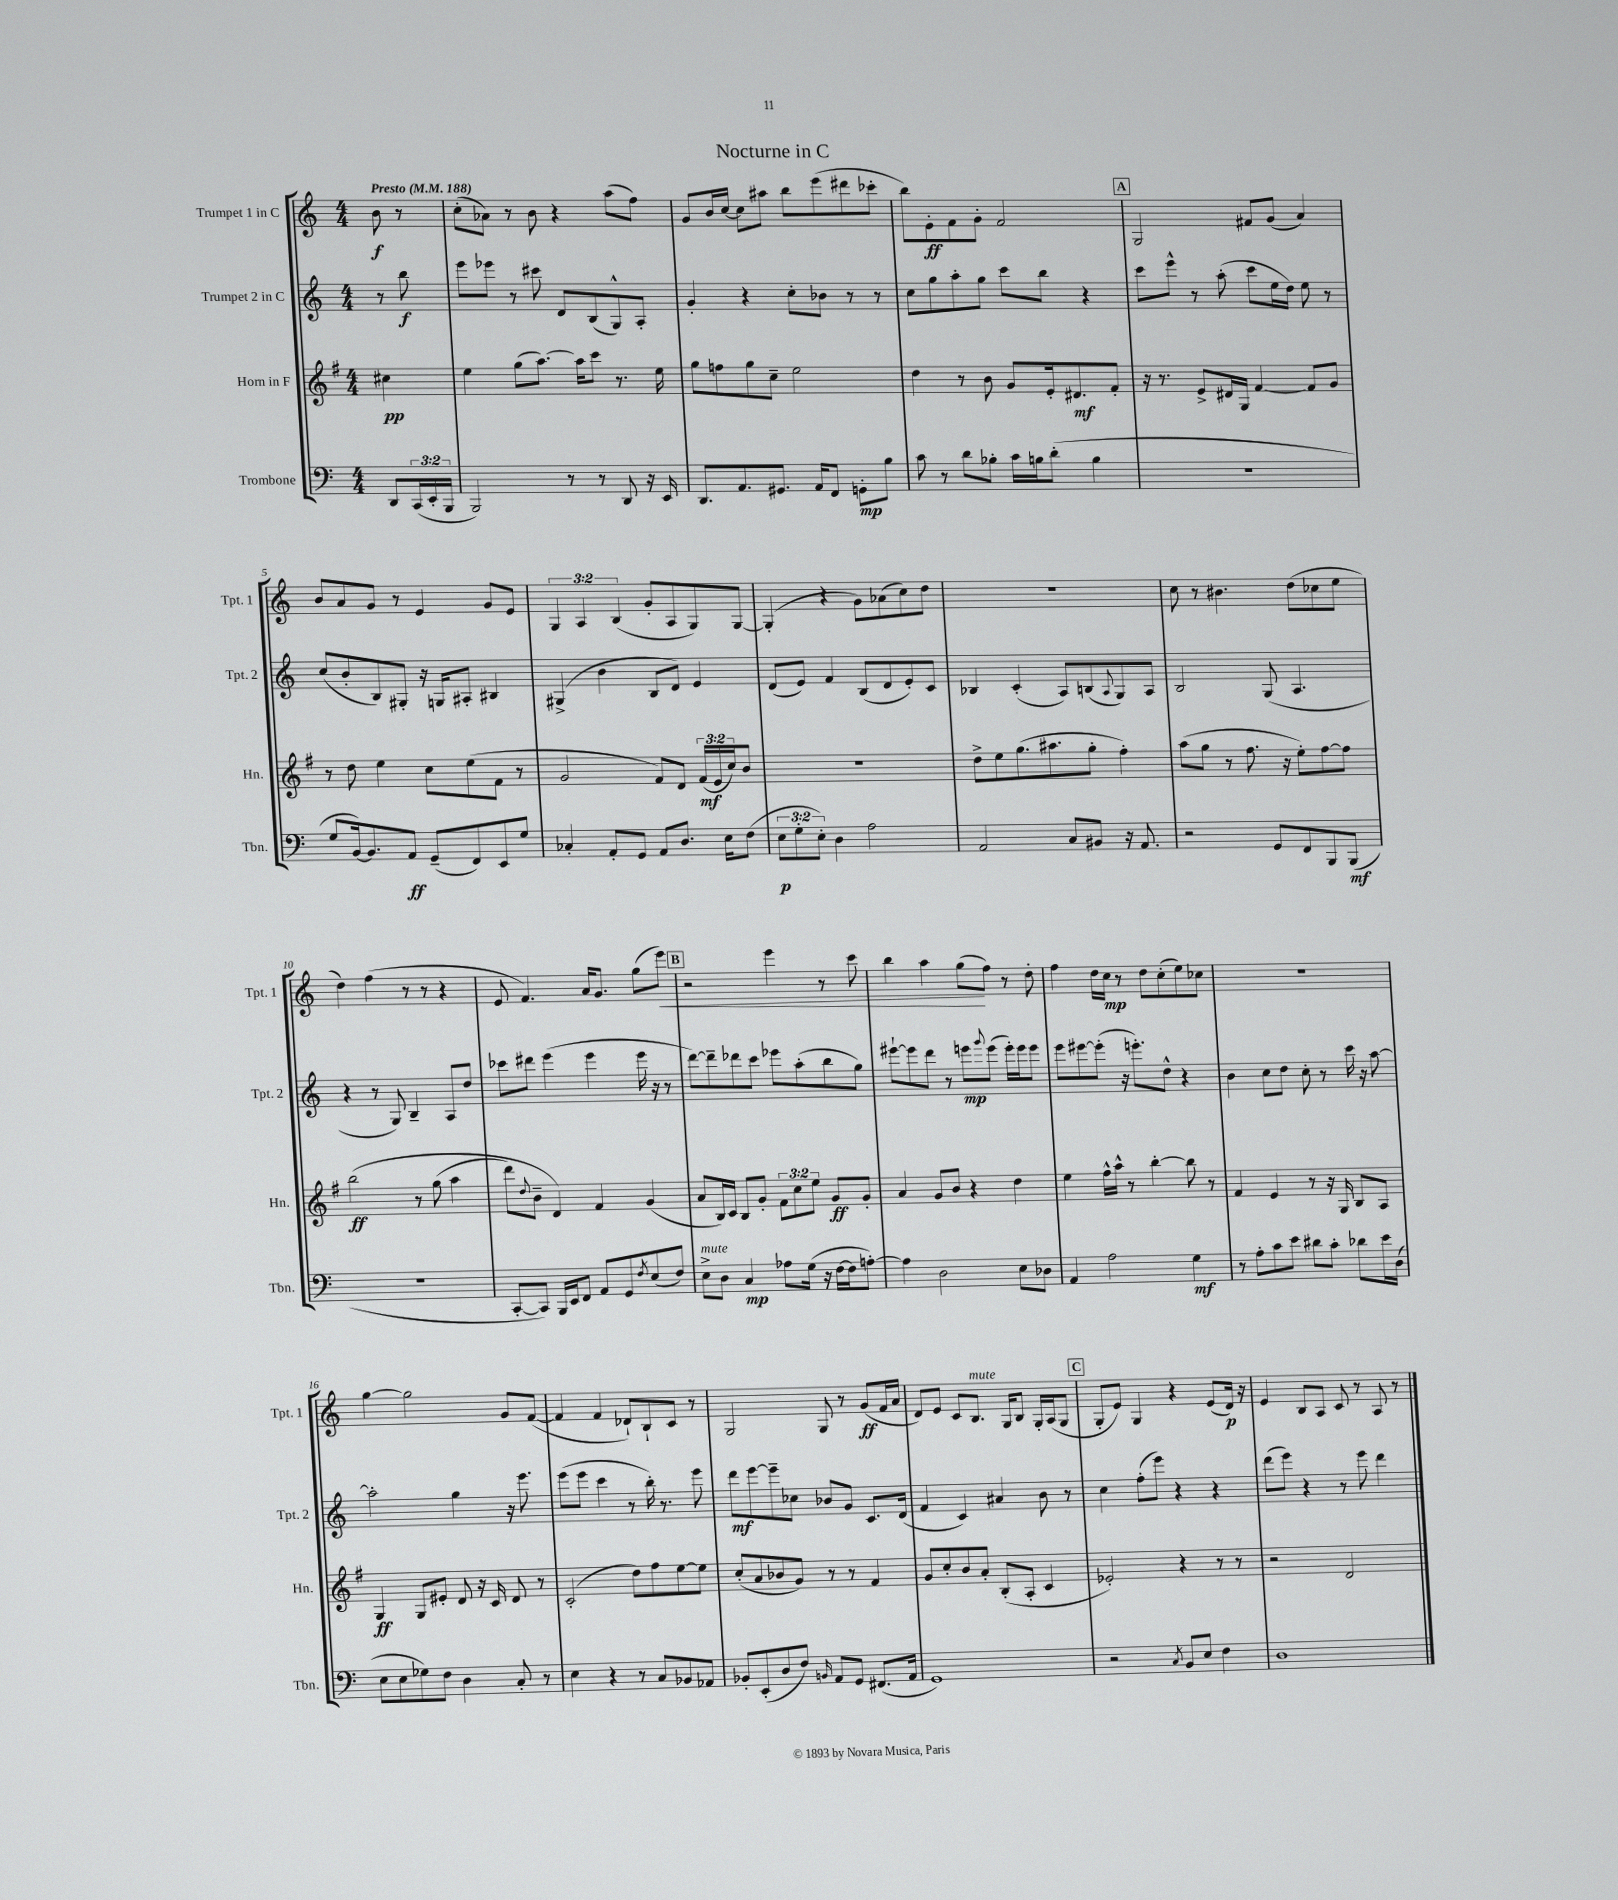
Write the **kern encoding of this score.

**kern	**dynam	**kern	**dynam	**kern	**dynam	**kern	**dynam
*part4	*part4	*part3	*part3	*part2	*part2	*part1	*part1
*staff4	*staff4	*staff3	*staff3	*staff2	*staff2	*staff1	*staff1
*I"Trombone	*	*I"Horn in F	*	*I"Trumpet 2 in C	*	*I"Trumpet 1 in C	*
*I'Tbn.	*	*I'Hn.	*	*I'Tpt. 2	*	*I'Tpt. 1	*
*clefF4	*	*clefG2	*	*clefG2	*	*clefG2	*
*k[]	*	*k[f#]	*	*k[]	*	*k[]	*
*M4/4	*	*M4/4	*	*M4/4	*	*M4/4	*
*MM188	*	*MM188	*	*MM188	*	*MM188	*
=	=	=	=	=	=	=	=
!	!	!	!	!	!	!LO:TX:a:B:t=Presto	!
8DD/L	.	4cc#X\	pp	8r	.	8b\	f
(24CC/L	.	.	.	8bb\	f	8r	.
24EE'/	.	.	.	.	.	.	.
24BBB/JJ	.	.	.	.	.	.	.
=1	=1	=1	=1	=1	=1	=1	=1
2BBB/)	.	4ee\	.	8eee\L	.	(8cc'\L	.
.	.	.	.	8eee-X\J	.	8a-X\J)	.
.	.	(8gg\L	.	8r	.	8r	.
.	.	[8.aa\J)	.	8ccc#X\	.	8b\	.
8r	.	.	.	8d/L	.	4r	.
.	.	16aa\KL]	.	.	.	.	.
8r	.	8ccc\J	.	(8B/	.	.	.
8DD/	.	8.r	.	8G^^/)	.	(8aa\L	.
16r	.	.	.	8A'/J	.	8ff\J)	.
16EE/	.	16ee\	.	.	.	.	.
=2	=2	=2	=2	=2	=2	=2	=2
8.DD/L	.	8gg\L	.	4g'/	.	8g/L	.
.	.	8ffn\	.	.	.	16b/L	.
8.AA/	.	.	.	.	.	[16cc/JJ	.
.	.	8gg\	.	4r	.	8cc\L]	.
8.GG#X/J	.	8cc~\J	.	.	.	8aa#X\J	.
.	.	2ee\	.	8cc'\L	.	8bb\L	.
16AA/KL	.	.	.	.	.	.	.
8FF/J	.	.	.	8b-X\J	.	(8eee\	.
8GGn'\L	mp	.	.	8r	.	8ddd#X\	.
8B\J	.	.	.	8r	.	8ccc-X'\J	.
=3	=3	=3	=3	=3	=3	=3	=3
8c\	.	4dd\	.	8cc\L	.	8bb\L)	.
8r	.	.	.	8gg\	.	8e'\	ff
8d\L	.	8r	.	8aa'\	.	8f\	.
8B-X'\J	.	8b\	.	8gg\J	.	8g'\J	.
16c\LL	.	8g/L	.	8ccc\L	.	2f/	.
16Bn\J	.	.	.	.	.	.	.
(8d'\J	.	16e'/k	.	8bb\J	.	.	.
.	.	8.d#X/	mf	.	.	.	.
4B\	.	.	.	4r	.	.	.
.	.	8f#'/J	.	.	.	.	.
!!LO:REH:place=s1:t=A
=4	=4	=4	=4	=4	=4	=4	=4
1r	.	16r	.	8ccc\L	.	2G/	.
.	.	8.r	.	.	.	.	.
.	.	.	.	8eee^^\J	.	.	.
.	.	8e^/L	.	8r	.	.	.
.	.	16d#X/L	.	(8aa'\	.	.	.
.	.	16G/JJ	.	.	.	.	.
.	.	[4f#/	.	8ccc\L	.	8f#X/L	.
.	.	.	.	16ee\L	.	(8g/J	.
.	.	.	.	16dd\JJ)	.	.	.
.	.	8f#/L]	.	8ee\	.	4a/)	.
.	.	8g/J	.	8r	.	.	.
!!LO:LB:g=z
=5	=5	=5	=5	=5	=5	=5	=5
8G/L	.	8r	.	(8cc/L	.	8b/L	.
[16BB/k)	.	8dd\	.	8b'/	.	8a/	.
8.BB/]	.	.	.	.	.	.	.
.	.	4ee\	.	8B/)	.	8g/J	.
8AA/J	ff	.	.	8G#X'/J	.	8r	.
(8GG~/L	.	8cc\L	.	16r	.	4e/	.
.	.	.	.	16Gn/KL	.	.	.
8FF/)	.	(8ee\	.	8A#X'/J	.	.	.
8EE/	.	8f#\J	.	4B#X/	.	8g/L	.
8G/J	.	8r	.	.	.	8e/J	.
=6	=6	=6	=6	=6	=6	=6	=6
4C-X'/	.	2g/	.	(4G#X^/	.	6G/	.
.	.	.	.	.	.	6A/	.
8AA'/L	.	.	.	4b\	.	.	.
.	.	.	.	.	.	(6B/	.
8GG/J	.	.	.	.	.	.	.
8AA/L	.	8f#/L)	.	8B/L	.	8g'/L	.
8.D/J	.	8d/J	.	8d/J)	.	8A/	.
.	.	(24f#/LL	mf	4e/	.	8G/)	.
.	.	24e/	.	.	.	.	.
16E\KL	.	.	.	.	.	.	.
.	.	24cc/J)	.	.	.	.	.
(8F\J	.	8b/J	.	.	.	[8G/J	.
=7	=7	=7	=7	=7	=7	=7	=7
12E\L	p	1r	.	(8d/L	.	(4G'/]	.
12G'\	.	.	.	.	.	.	.
.	.	.	.	8e/J)	.	.	.
12E'\J)	.	.	.	.	.	.	.
4D\	.	.	.	4f/	.	4r	.
2A\	.	.	.	(8B/L	.	8g\L)	.
.	.	.	.	8d/	.	(8a-X\	.
.	.	.	.	8e'/)	.	8cc\)	.
.	.	.	.	8c/J	.	8dd\J	.
=8	=8	=8	=8	=8	=8	=8	=8
2AA/	.	8dd^\L	.	4B-X/	.	1r	.
.	.	8ee\	.	.	.	.	.
.	.	(8.gg\	.	(4c'/	.	.	.
.	.	8.aa#X\	.	.	.	.	.
8C/L	.	.	.	8A/L)	.	.	.
8BB#X/J	.	8gg'\J	.	(8Bn/	.	.	.
.	.	.	.	8qqA/	.	.	.
16r	.	4ff#'\)	.	8G/)	.	.	.
8.AA/	.	.	.	.	.	.	.
.	.	.	.	8A/J	.	.	.
=9	=9	=9	=9	=9	=9	=9	=9
2r	.	(8aa\L	.	2B/	.	8cc\	.
.	.	8gg\J	.	.	.	8r	.
.	.	8r	.	.	.	4.b#X\	.
.	.	8.ff#\	.	.	.	.	.
8GG/L	.	.	.	(8G/	.	.	.
.	.	16r	.	.	.	.	.
8FF/	.	8ee'\L)	.	4.A/	.	(8dd\L	.
8BBB/	.	[8ff#\	.	.	.	8cc-X\	.
(8BBB/J	mf	8ff#\J]	.	.	.	8ee\J	.
!!LO:LB:g=z
=10	=10	=10	=10	=10	=10	=10	=10
1r	.	(2bb\	ff	4r	.	4dd\)	.
.	.	.	.	8r	.	(4ff\	.
.	.	.	.	8G/)	.	.	.
.	.	8r	.	4B~/	.	8r	.
.	.	(8gg\	.	.	.	8r	.
.	.	4aa\	.	8A/L	.	4r	.
.	.	.	.	8dd/J	.	.	.
=11	=11	=11	=11	=11	=11	=11	=11
[8CC'/L	.	8ddd\L)	.	8ccc-X\L	.	8e/	.
.	.	8qqdd/	.	.	.	.	.
8CC/J])	.	8b~\J	.	8ddd#X\J	.	4.f/)	.
16BBB/LL	.	4d/)	.	(4eee\	.	.	.
16EE/J	.	.	.	.	.	.	.
8FF/J	.	.	.	.	.	.	.
8AA/L	.	4f#/	.	4eee\	.	16a/KL	.
.	.	.	.	.	.	8.g/J	.
8GG/	.	.	.	.	.	.	.
8qF/	.	.	.	.	.	.	.
(8E/	.	(4g/	.	16eee\	.	(8gg\L	.
.	.	.	.	16r	.	.	.
!	!	!	!	!	!	!	!LO:HP:b
8F/J)	.	.	.	8r	.	8eee\J)	<
!!LO:REH:place=s1:t=B
=12	=12	=12	=12	=12	=12	=12	=12
!LO:TX:a:i:t=mute	!	!	!	!	!	!	!
8E^\L	.	8a/L	.	[8ddd\L)	.	2r	.
8D\J	.	16B/L)	.	8ddd~\]	.	.	.
.	.	16c/JJ	.	.	.	.	.
4C/	mp	8B/L	.	8ddd-X\	.	.	.
.	.	8g'/J	.	8ccc\J	.	.	.
8A-X\L	.	12f#\L	.	8eee-X\L	.	4eee\	.
.	.	12cc\	.	.	.	.	.
(16G\Jk	.	.	.	(8aa'\	.	.	.
.	.	12ee\J	.	.	.	.	.
16r	.	.	.	.	.	.	.
[16F\LL	.	8g/L	ff	8bb\	.	8r	.
16F\J]	.	.	.	.	.	.	.
[8An'\J)	.	8g'/J	.	8gg\J)	.	8ccc\	.
=13	=13	=13	=13	=13	=13	=13	=13
4A\]	.	4a/	.	[8eee#X`\L	.	4bb\	.
.	.	.	.	8eee#\]	.	.	.
2D\	.	8g/L	.	8ddd\J	.	4aa\	.
.	.	8b/J	.	8r	.	.	.
.	.	4r	.	8eeen\L	mp	(8gg\L	.
.	.	.	.	8qqggg/	.	.	.
.	.	.	.	(8eee\J	.	8ff\J)	[
8E\L	.	4dd\	.	16eee'\LL)	.	8r	.
.	.	.	.	16eee\J	.	.	.
8D-X\J	.	.	.	8eee\J	.	8dd'\	.
=14	=14	=14	=14	=14	=14	=14	=14
4AA/	.	4ee\	.	8eee\L	.	4ff\	.
.	.	.	.	[8eee#X\	.	.	.
2A\	.	16ff#^^\LL	.	(8eee#'\J]	.	16dd\LL	.
.	.	16aa^^\JJ	.	.	.	16cc\JJ	mp
.	.	8r	.	16r	.	8r	.
.	.	.	.	8.eeen'\L)	.	.	.
.	.	[4bb'\	.	.	.	8dd\L	.
.	.	.	.	8dd^^\J	.	(8cc'\	.
4G\	mf	8bb\]	.	4r	.	8ee\)	.
.	.	8r	.	.	.	8cc-X\J	.
=15	=15	=15	=15	=15	=15	=15	=15
8r	.	4f#/	.	4b\	.	1r	.
8A'\L	.	.	.	.	.	.	.
8c\	.	4e/	.	8cc\L	.	.	.
8e\J	.	.	.	8dd\J	.	.	.
8d#X\L	.	8r	.	8cc'\	.	.	.
8c'\J	.	16r	.	8r	.	.	.
.	.	16G/	.	.	.	.	.
8d-X\L	.	8B/L	.	16ccc\	.	.	.
.	.	.	.	16r	.	.	.
16e\L	.	8A/J	.	[8aa\	.	.	.
(16D\JJ	.	.	.	.	.	.	.
!!LO:LB:g=z
=16	=16	=16	=16	=16	=16	=16	=16
8E\L	.	4G/	ff	2aa'\]	.	[4gg\	.
8E\	.	.	.	.	.	.	.
8G-X\)	.	8G/L	.	.	.	2gg\]	.
8F\J	.	8e#X'/J	.	.	.	.	.
4D\	.	8d/	.	4gg\	.	.	.
.	.	16r	.	.	.	.	.
.	.	16c/	.	.	.	.	.
8C'/	.	8d/	.	16r	.	8g/L	.
.	.	.	.	8.eee\	.	.	.
8r	.	8r	.	.	.	([8f/J	.
=17	=17	=17	=17	=17	=17	=17	=17
4E\	.	(2c'/	.	(8eee\L	.	4f/]	.
.	.	.	.	8eee\J	.	.	.
4r	.	.	.	4ccc\	.	4f/	.
8r	.	8dd\L)	.	8r	.	8d-X`/L)	.
8C/L	.	8ff#\	.	16bb'\)	.	8B`/	.
.	.	.	.	8.r	.	.	.
8BB-X/	.	[8ee\	.	.	.	8c/J	.
8AA-X/J	.	8ee\J]	.	8eee\	.	8r	.
=18	=18	=18	=18	=18	=18	=18	=18
8BB-X'/L	.	(8cc'/L	.	8ddd\L	mf	2G/	.
(8EE'/	.	8a/	.	[8eee\	.	.	.
8D/	.	8b-X/	.	8eee~\]	.	.	.
8F/J)	.	8g/J)	.	8cc-X\J	.	.	.
16qqBBn/	.	.	.	.	.	.	.
8AA/L	.	8r	.	8b-X/L	.	8G/	.
8GG/J	.	8r	.	8g/J	.	8r	.
(8.FF#X/L	.	4f#/	.	8.c/L	.	(8g/L	ff
.	.	.	.	.	.	16f/L	.
16AA/Jk	.	.	.	(16d/Jk	.	16a/JJ	.
=19	=19	=19	=19	=19	=19	=19	=19
1GG)	.	8g/L	.	4f/	.	8d/L)	.
.	.	8cc'/	.	.	.	8e/J	.
.	.	8b/	.	4c/)	.	8c/L	.
!	!	!	!	!	!	!LO:TX:a:i:t=mute	!
.	.	8a'/J	.	.	.	8.B/J	.
.	.	(8B'/L	.	4a#X/	.	.	.
.	.	.	.	.	.	16G/KL	.
.	.	8A'/J	.	.	.	8B/J	.
.	.	4c/	.	8b\	.	16G'/LL	.
.	.	.	.	.	.	(16A/J	.
.	.	.	.	8r	.	8G/J	.
!!LO:REH:place=s1:t=C
=20	=20	=20	=20	=20	=20	=20	=20
2r	.	2e-X'/)	.	4cc\	.	8G'/L	.
.	.	.	.	.	.	8e/J)	.
.	.	.	.	(8ff'\L	.	4G/	.
.	.	.	.	8eee\J)	.	.	.
8qC/	.	.	.	.	.	.	.
8BB/L	.	4r	.	4r	.	4r	.
8E/J	.	.	.	.	.	.	.
4F\	.	8r	.	4r	.	(8e/L	.
.	.	8r	.	.	.	16d/Jk)	p
.	.	.	.	.	.	16r	.
=21	=21	=21	=21	=21	=21	=21	=21
1D	.	2r	.	(8ddd\L	.	4e/	.
.	.	.	.	8eee\J)	.	.	.
.	.	.	.	4r	.	8B/L	.
.	.	.	.	.	.	8A/J	.
.	.	2d/	.	8r	.	8c/	.
.	.	.	.	8eee\	.	8r	.
.	.	.	.	4ddd\	.	8A/	.
.	.	.	.	.	.	8r	.
==	==	==	==	==	==	==	==
*-	*-	*-	*-	*-	*-	*-	*-
